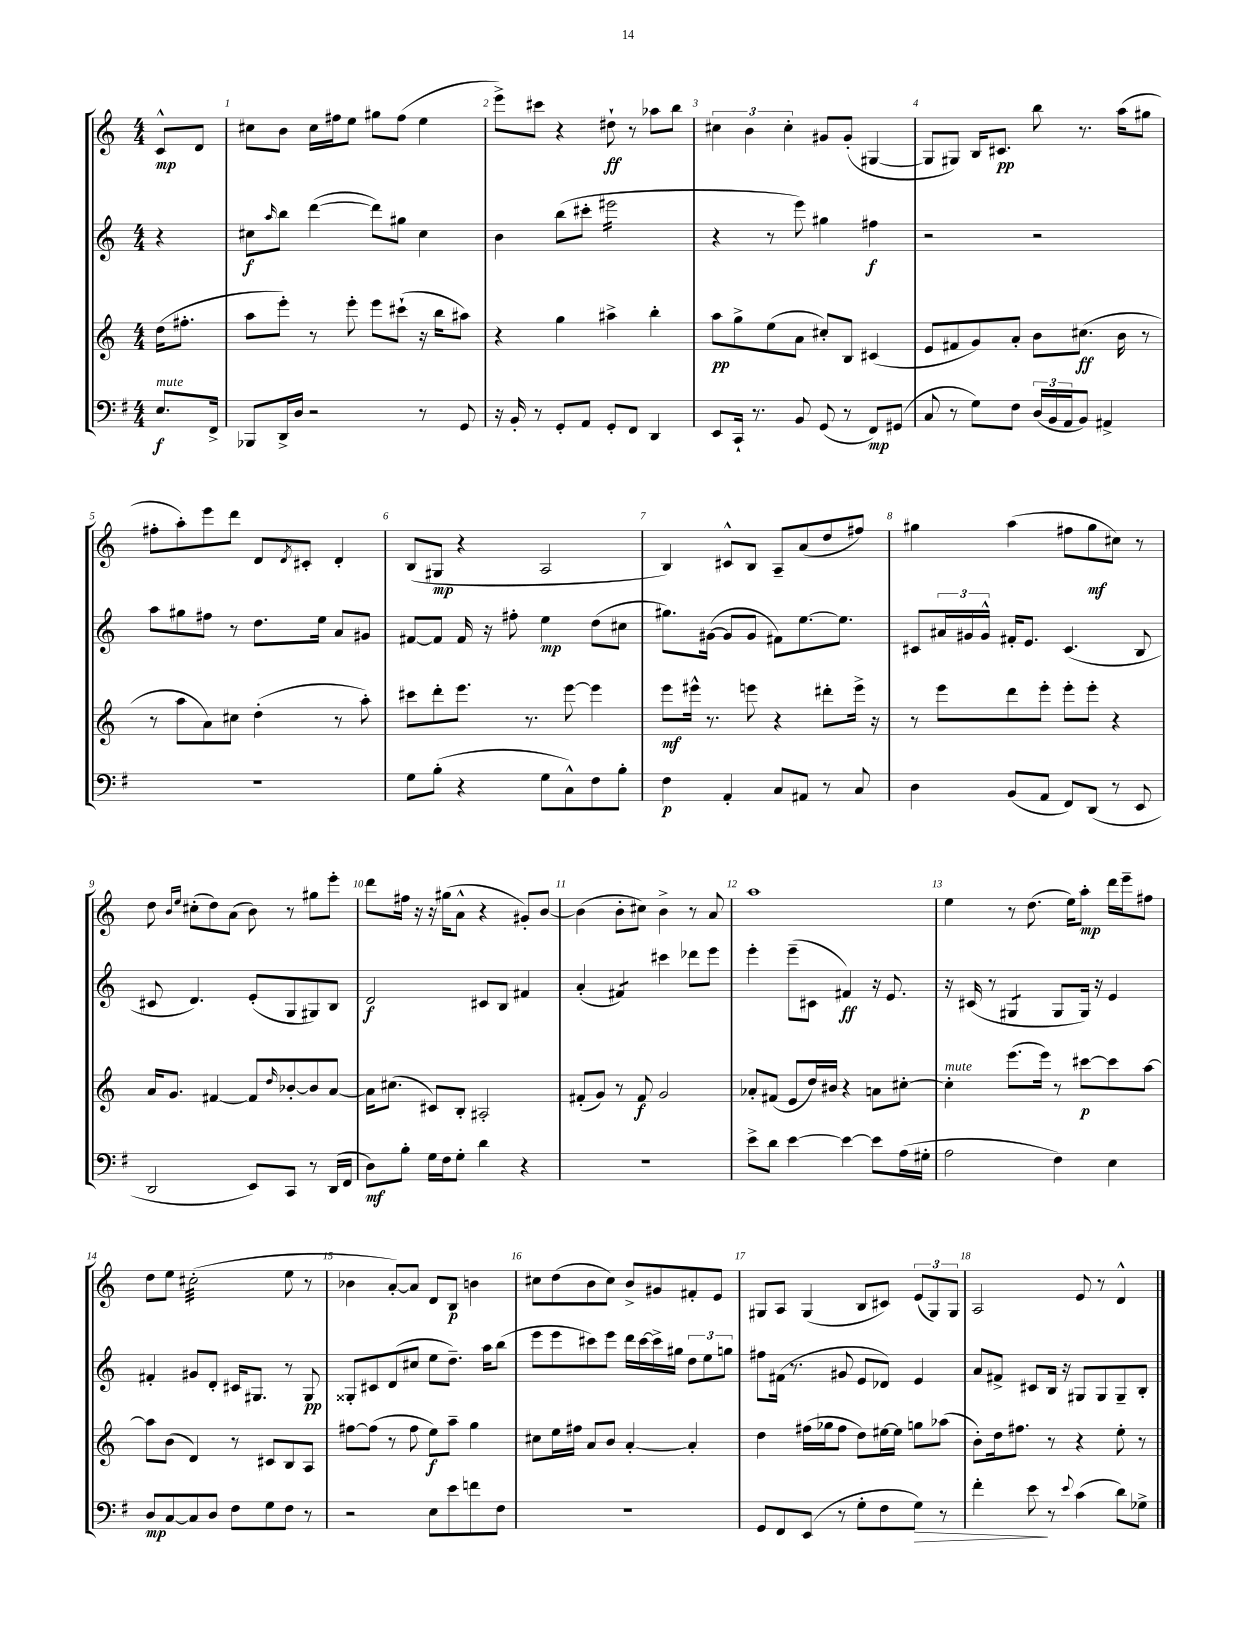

**kern	**kern	**kern	**kern
*staff4	*staff3	*staff2	*staff1
*clefF4	*clefG2	*clefG2	*clefG2
*k[f#]	*k[]	*k[]	*k[]
*M4/4	*M4/4	*M4/4	*M4/4
8.E	(16dd	4r	8c^^
.	8.ff#'	.	.
.	.	.	8d
16FF#^	.	.	.
=	=	=	=
8BBB-	8aa	8cc#	8cc#
.	.	16qqaa	.
16DD^	8eee')	8bb	8b
16D	.	.	.
2r	8r	([4ddd	16cc#
.	.	.	16ff#
.	8eee'	.	8ee
.	8eee	8ddd])	8gg#
.	(8ccc#`	8gg#	(8ff#
8r	16r	4cc#	4ee
.	16bb	.	.
8GG	8aa#)	.	.
=	=	=	=
16r	4r	4b	8eee^)
16BB'	.	.	.
8r	.	.	8ccc#
8GG'	4gg	(8bb	4r
8AA	.	8ccc#'	.
8GG'	4aa#^	2eee#	8dd#`
8FF#	.	.	8r
4DD	4bb'	.	8aa-
.	.	.	8bb
=	=	=	=
8EE	8aa	4r	6cc#
16CC`	8gg^	.	.
.	.	.	6b
8.r	.	.	.
.	(8ee	8r	.
.	.	.	6cc#'
8BB	8a	8eee)	.
(8GG	8cc#')	4gg#	8g#
8r	8B	.	(8g#'
8FF#)	(4c#	4ff#	[4G#
(8GG#	.	.	.
=	=	=	=
8C	8e	2r	8G#]
8r	8f#	.	8G#)
8G)	8g)	.	16B
.	.	.	8.c#
8F#	8a'	.	.
(24D	8b	2r	8bb
24BB	.	.	.
24AA	.	.	.
8BB)	(8.cc#	.	8.r
4AA#^	.	.	.
.	16b	.	(16aa
.	8r	.	8gg#
=	=	=	=
1r	8r	8aa	8ff#'
.	8aa	8gg#	8aa')
.	8a)	8ff#	8eee
.	8cc#	8r	8ddd
.	(4dd'	8.dd	8d
.	.	.	8qd
.	.	.	8c#'
.	.	16ee	.
.	8r	8a	4d'
.	8aa')	8g#	.
=	=	=	=
8G	8ccc#	[8f#	(8B
(8B'	8ddd'	8f#]	8G#
4r	8.eee	16f#	4r
.	.	16r	.
.	.	8ff#'	.
.	8.r	.	.
8G	.	4ee	2A
8C^^)	[8eee	.	.
8F#	4eee]	(8dd	.
8B'	.	8cc#	.
=	=	=	=
4F#	8eee	8.gg#)	4B)
.	16eee#^^	.	.
.	8.r	([16g#	.
4AA'	.	8g#]	8c#^^
.	8eee	8g#	8B
8C	4r	8f#)	8A~
8AA#	.	[8.ee	(8a
8r	8ddd#'	.	8dd
.	.	8.ee]	.
8C	16eee^	.	8ff#)
.	16r	.	.
=	=	=	=
4D	8r	8c#	4gg#
.	8eee	24a#	.
.	.	24g#	.
.	.	24g#^^	.
(8BB	8ddd	16f#'	(4aa
.	.	8.e	.
8AA	8eee'	.	.
8FF#)	8eee'	(4.c#	8ff#
(8DD	8eee'	.	8gg#
8r	4r	.	8cc#)
8EE	.	8B	8r
=	=	=	=
2DD	16a	8c#	8dd
.	8.g	.	.
.	.	.	16qqb
.	.	.	16qqee
.	.	4.d)	(8cc#'
.	[4f#	.	8dd)
.	.	.	(8a
8EE)	8f#]	(8e'	8b)
.	16qqdd	.	.
8CC	[8b-'	8G	8r
8r	8b-]	8G#)	8gg#
(16DD	[8a	8B	8eee'
16FF#	.	.	.
=	=	=	=
8D)	16a]	2d	8ddd
.	(8.cc#	.	.
8B'	.	.	16ff#
.	.	.	16r
16G	8c#)	.	16r
16F#	.	.	(16gg#
8G'	8B'	.	8a^^
4d	2A#'	8c#	4r
.	.	8B	.
4r	.	4f#	8g#')
.	.	.	[8b
=	=	=	=
1r	(8f#'	(4a'	(4b]
.	8g)	.	.
.	8r	4f#)	8b'
.	8f#	.	8cc#)
.	2g	4ccc#	4b^
.	.	8ddd-	8r
.	.	8eee	8a
=	=	=	=
8e^	8a-'	4eee'	1aa
8d	(8f#	.	.
[4e	8e	(8eee~	.
.	16dd)	8c#	.
.	16b#	.	.
4e_	4r	4f#)	.
8e]	8a	16r	.
.	.	8.e	.
(16A	[8cc#'	.	.
16G#'	.	.	.
=	=	=	=
2A	4cc#']	16r	4ee
.	.	(16c#	.
.	.	8r	.
.	(8.eee	4G#	8r
.	.	.	(8.dd
.	16eee)	.	.
4F#)	8r	8G#	.
.	.	.	16ee)
.	[8ccc#	16G#)	8aa'
.	.	16r	.
4E	8ccc#]	4e	16ddd
.	.	.	16eee~
.	[8aa	.	8ff#
=	=	=	=
8D	8aa]	4f#'	8dd
[8C	(8b	.	8ee
8C]	4d)	8g#	(2cc#'
8D	.	8d'	.
8F#	8r	16c#	.
.	.	8.G#	.
8G	8c#	.	.
8F#	8B	8r	8ee
8r	8A	8G#	8r
=	=	=	=
2r	[8ff#	8G##'	4b-
.	(8ff#]	8c#	.
.	8r	(8d	[8a')
.	8ff#	8cc#	8a]
8E	8ee)	8ee	8d
8e	8aa~	8.dd~)	8B
8f	4gg	.	4b
.	.	16aa	.
8F#	.	(8bb	.
=	=	=	=
1r	8cc#	8eee	8cc#
.	16ee	8eee	(8dd
.	16ff#	.	.
.	8a	8ccc#)	8b
.	8b	8eee	8cc#)
.	[4a'	16ddd	8b^
.	.	[16ccc#	.
.	.	16ccc#^]	8g#
.	.	16gg#	.
.	4a']	12dd	8f#'
.	.	12ee	.
.	.	.	8e
.	.	12gg	.
=	=	=	=
8GG	4dd	8ff#	8G#
8FF#	.	(16f#	8A
.	.	8.r	.
(8EE	(16ff#	.	(4G#
.	16gg-	.	.
8r	8ff#	8g#	.
8G'	8dd)	8e	8B
8F#	[16ee#	8d-)	8c#)
.	16ee#]	.	.
8G)	8gg	4e	(12e
.	.	.	12G#)
8r	(8aa-	.	.
.	.	.	12G#
=	=	=	=
4f#'	8b')	8a	2A
.	16dd	8f#^	.
.	8.ff#	.	.
8e	.	8c#	.
8r	8r	16B	.
.	.	16r	.
8qqe	.	.	.
(4c	4r	8G#	8e
.	.	8G#	8r
8d)	8ee'	8G#~	4d^^
8G-^	8r	8B'	.
==	==	==	==
*-	*-	*-	*-
